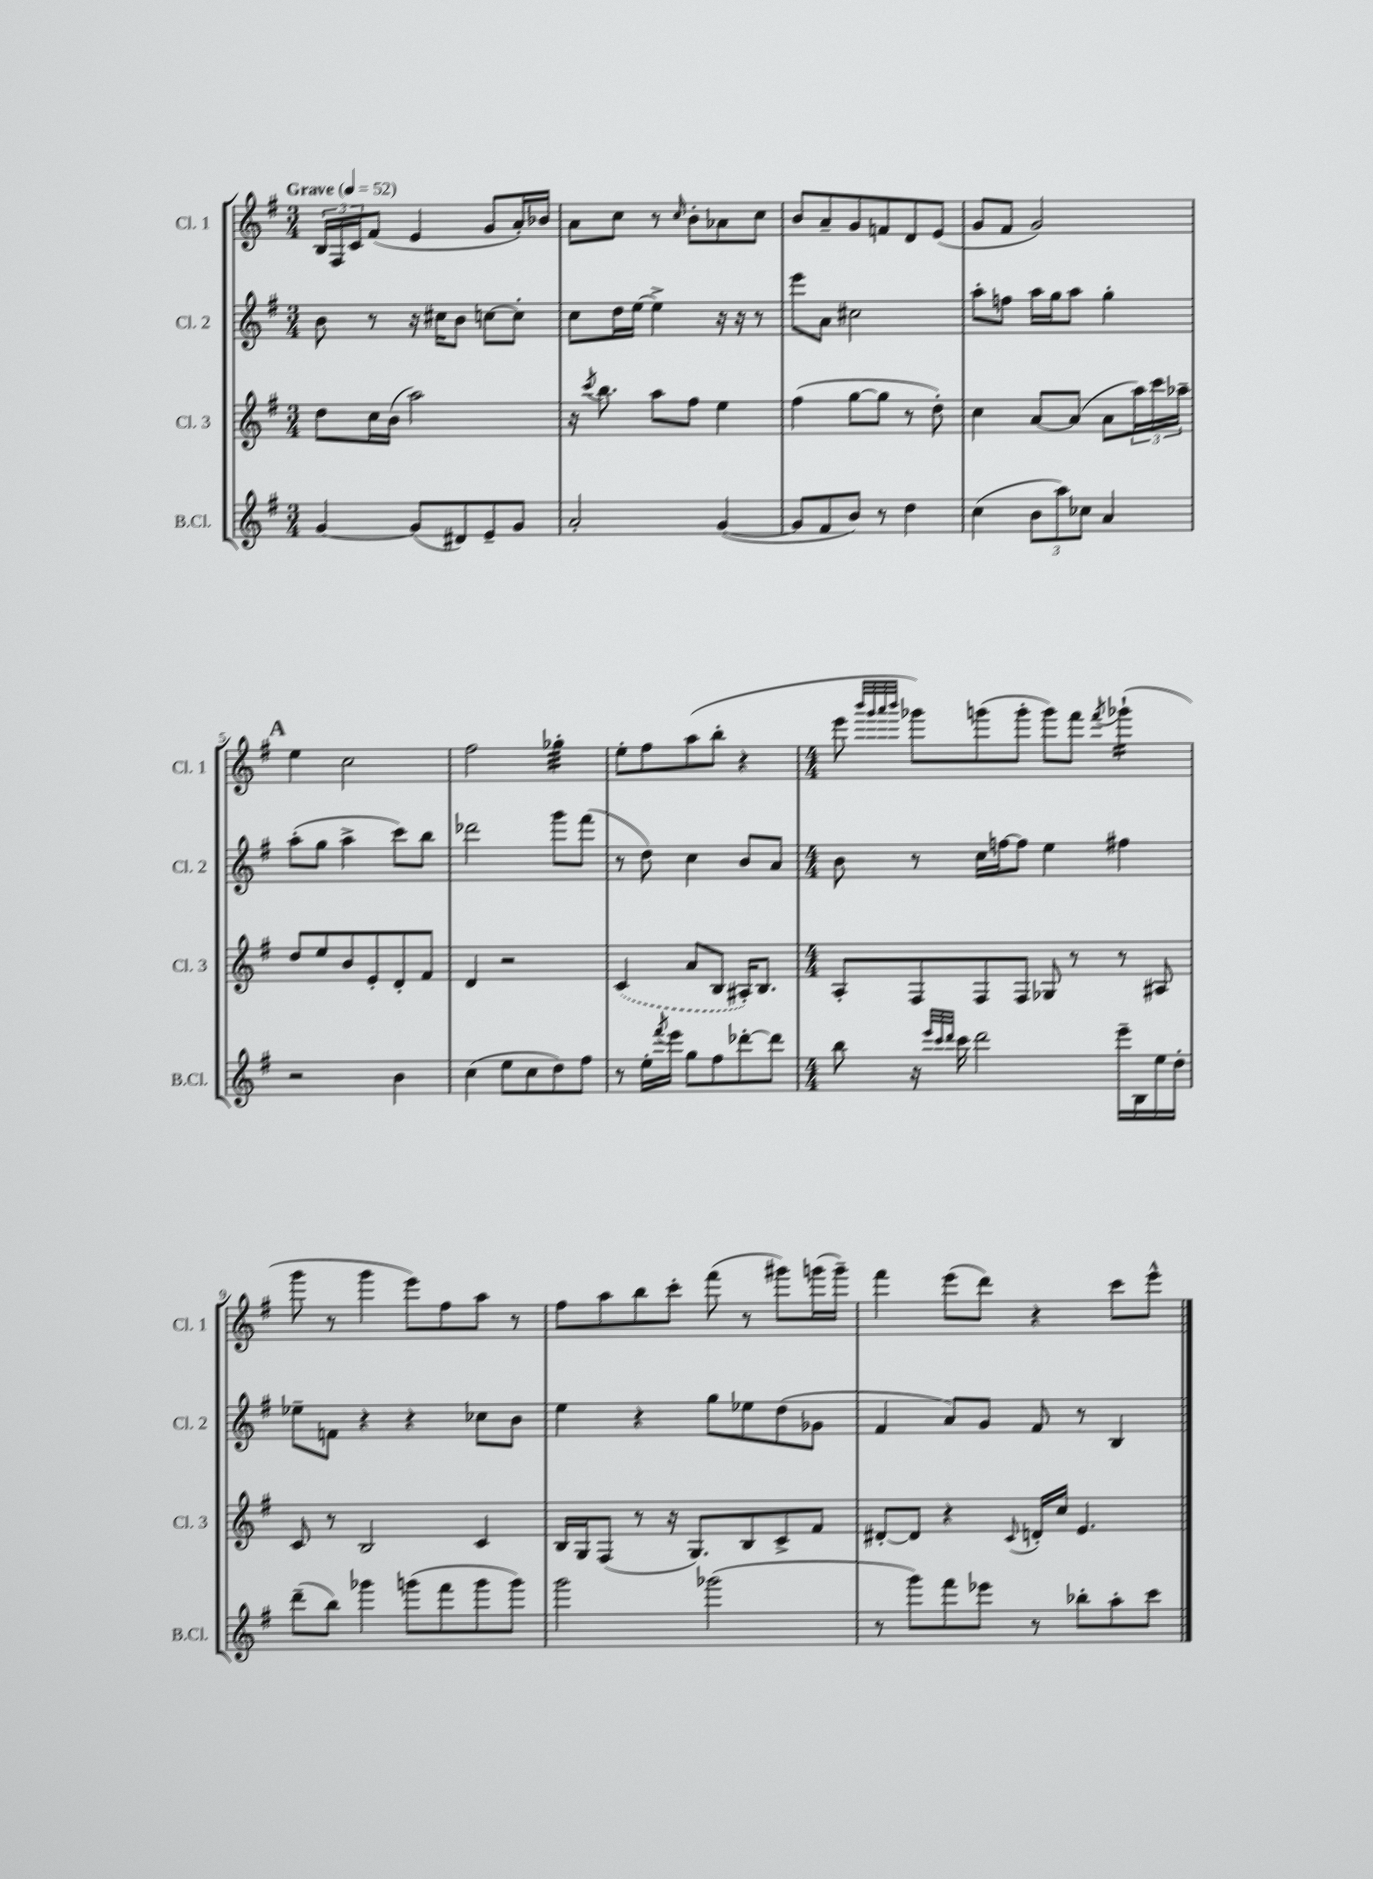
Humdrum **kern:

**kern	**kern	**kern	**kern
*staff4	*staff3	*staff2	*staff1
*clefG2	*clefG2	*clefG2	*clefG2
*k[f#]	*k[f#]	*k[f#]	*k[f#]
*M3/4	*M3/4	*M3/4	*M3/4
*MM52	*MM52	*MM52	*MM52
[4g	8dd	8b	24B
.	.	.	24F#
.	.	.	24c
.	16cc	8r	(8f#
.	(16b	.	.
(8g]	2aa)	16r	4e
.	.	16cc#	.
8d#)	.	8b	.
8e~	.	[8cc	8g
8g	.	8cc']	16a')
.	.	.	16b-
=	=	=	=
2a'	16r	8cc	8a
.	8qccc	.	.
.	8.bb	.	.
.	.	16dd	8cc
.	.	[16ee	.
.	8aa	4ee^]	8r
.	.	.	16qqcc
.	8ff#	.	8b'
([4g	4ee	16r	8a-
.	.	16r	.
.	.	8r	8cc
=	=	=	=
8g]	(4ff#	8eee	8b
8f#	.	8a	8a~
8b)	[8gg	2cc#	8g
8r	8gg]	.	8f
4dd	8r	.	8d
.	8dd')	.	(8e
=	=	=	=
(4cc	4cc	8aa'	8g
.	.	8ff	8f#
12b	[8a	16aa	2g)
.	.	16gg	.
12aa)	.	.	.
.	(8a]	8aa	.
12cc-	.	.	.
4a	8a	4gg'	.
.	24aa)	.	.
.	24ccc	.	.
.	24aa-~	.	.
=	=	=	=
2r	8dd	(8aa'	4ee
.	8ee	8gg	.
.	8b	4aa^	2cc
.	8e'	.	.
4b	8d'	8ccc)	.
.	8f#	8bb	.
=	=	=	=
(4cc	4d	2ddd-	2ff#
8ee	2r	.	.
8cc	.	.	.
8dd)	.	8ggg	4gg-'
8ff#	.	(8fff#	.
=	=	=	=
8r	(4c	8r	8ee'
16ee'	.	8dd)	8ff#
8qfff#	.	.	.
16eee	.	.	.
8gg	8a	4cc	(8aa
8ff#	8B	.	8bb'
[8ddd-'	16A#')	8b	4r
.	8.B	.	.
8ddd-]	.	8a	.
=	=	=	=
*M4/4	*M4/4	*M4/4	*M4/4
8bb	8A'	8b	8eee
.	.	.	32qqbbb
.	.	.	32qqggg
.	.	.	32qqaaa
.	.	.	32qqbbb
16r	8F#	8r	8ggg-)
32qqeee	.	.	.
32qqccc	.	.	.
32qqddd	.	.	.
16ccc	.	.	.
2ddd	8F#	16cc	(8ggg
.	.	[16ff	.
.	8F#	8ff]	8ggg'
.	8G-	4ee	8ggg)
.	8r	.	8fff#
.	.	.	8qfff#
16eee~	8r	4ff#	(4ggg-`
16B	.	.	.
16ee	8A#	.	.
16dd'	.	.	.
=	=	=	=
(8ddd~	8c	8ee-~	8ggg
8bb)	8r	8f	8r
4ggg-	2B	4r	4ggg
(8ggg	.	4r	8eee)
8fff#	.	.	8ff#
8ggg	4c	8cc-	8aa
8ggg)	.	8b	8r
=	=	=	=
2ggg	16B	4ee	8ff#
.	16G	.	.
.	(8F#	.	8aa
.	8r	4r	8bb
.	16r	.	8ccc'
.	8.G)	.	.
(2ggg-	.	8gg	(8fff#
.	8B	8ee-	8r
.	8c^	(8dd	8ggg#)
.	8f#	8g-	(16ggg
.	.	.	16ggg~)
=	=	=	=
8r	[8d#'	4f#	4fff#
8ggg)	8d#]	.	.
8fff#	4r	8a)	(8eee
8eee-	.	8g	8ddd)
.	8qqc	.	.
8r	16d'	8f#	4r
.	16cc	.	.
8bb-'	4.e	8r	.
8aa'	.	4B	8ccc
8ccc	.	.	8eee^^
==	==	==	==
*-	*-	*-	*-
